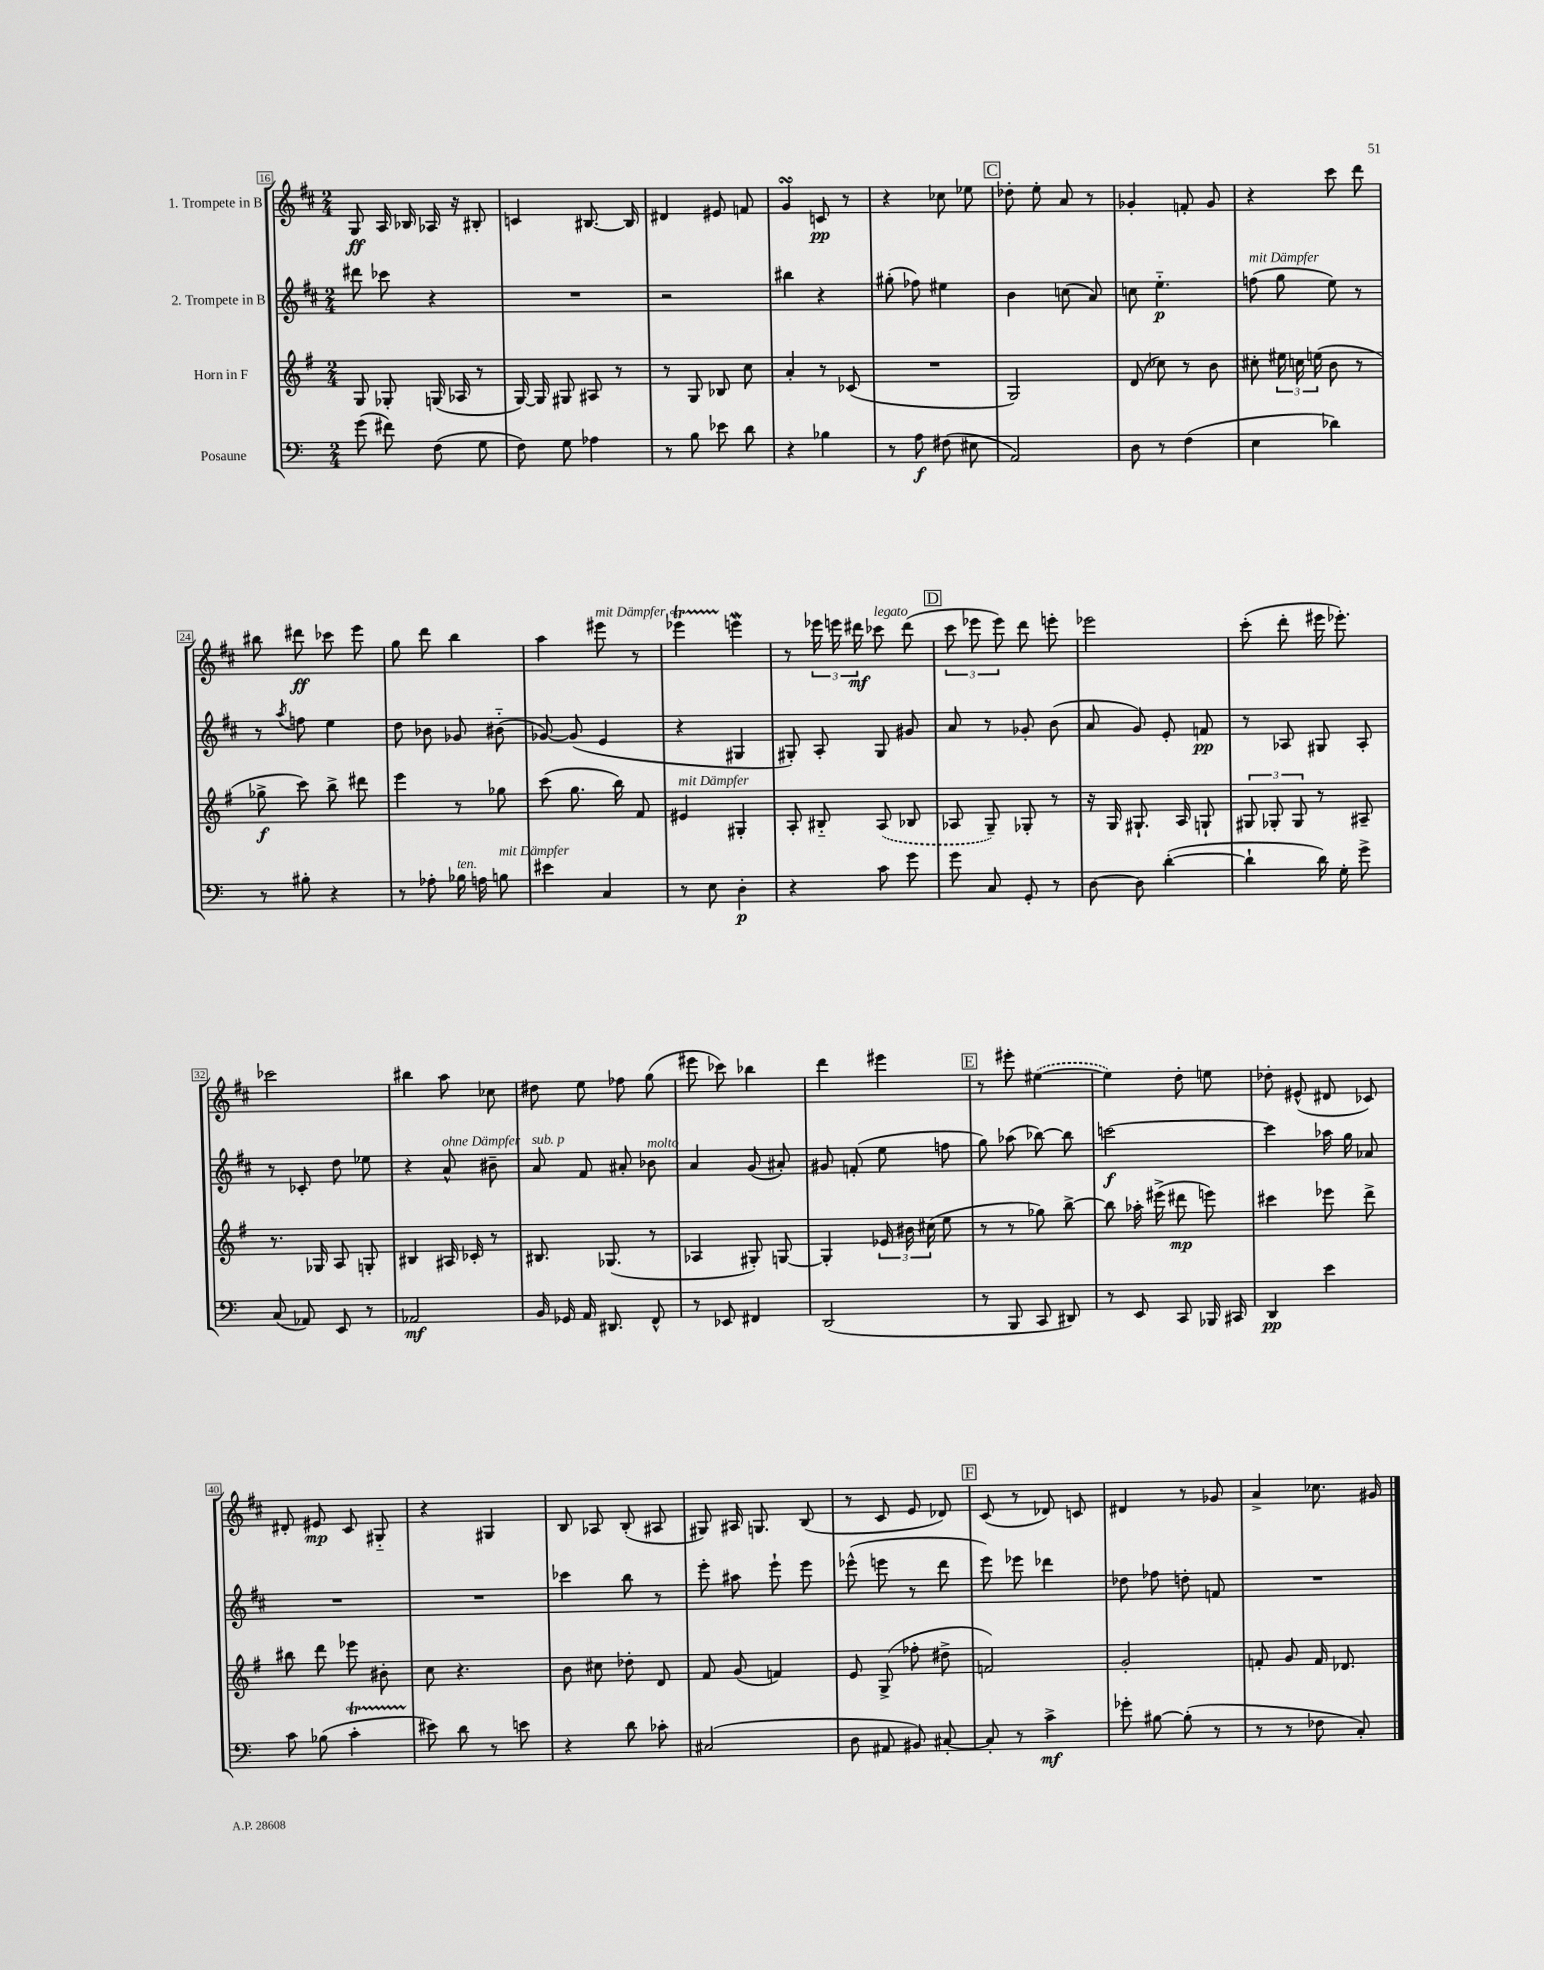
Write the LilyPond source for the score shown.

<<
\new StaffGroup <<
\new Staff = "s0" \with { instrumentName = "1. Trompete in B" } {
    \clef treble \key d \major \numericTimeSignature \time 2/4
    \autoBeamOff g8\ff a16 bes16 aes16 r16 bis8-. |
    c'4 bis8.~ bis16 |
    dis'4 eis'8 f'8 |
    g'4\turn c'8\pp r8 |
    r4 ces''8 ees''8 |
    \mark \markup { \box "C" } des''8-. e''8-. a'8 r8 |
    ges'4-. f'8-. ges'8 |
    r4 cis'''8 d'''8 |
    bis''8 dis'''8\ff ces'''8 e'''8 |
    g''8 d'''8 b''4 |
    a''4 eis'''8^\markup { \italic "mit Dämpfer" } r8 |
    ees'''4\startTrillSpan e'''4\mordent\stopTrillSpan |
    r8 \tuplet 3/2 { ees'''16 e'''16 dis'''16\mf } ces'''8^\markup { \italic "legato" } dis'''8( |
    \mark \markup { \box "D" } \tuplet 3/2 { cis'''8 ees'''8 ees'''8) } d'''8 e'''8-. |
    ees'''2 |
    cis'''8-.( d'''8-. eis'''16 ees'''8.-.) |
    ces'''2 |
    bis''4 a''8 ces''8 |
    dis''8 e''8 fes''8 g''8( |
    eis'''8 ces'''8) bes''4 |
    d'''4 eis'''4 |
    \mark \markup { \box "E" } r8 eis'''8-. \once \slurDashed eis''4~( |
    eis''4) d''8-. e''8 |
    des''8-. eis'8-^( dis'8 ces'8) |
    dis'8-. eis'8\mp cis'8 gis8-_ |
    r4 gis4 |
    b8 aes8 b8-.( ais8 |
    gis8) ais16 g8. b8( |
    r8 cis'8 e'8 des'8) |
    \mark \markup { \box "F" } cis'8( r8 des'8) c'8 |
    dis'4 r8 ges'8 |
    a'4-> ces''8. gis'16 \bar "|." |
}
\new Staff = "s1" \with { instrumentName = "2. Trompete in B" } {
    \clef treble \key d \major \numericTimeSignature \time 2/4
    \autoBeamOff dis'''8 ces'''8 r4 |
    R2 |
    r2 |
    bis''4 r4 |
    gis''8-.( fes''8) eis''4 |
    \mark \markup { \box "C" } b'4 c''8( a'8) |
    c''8 e''4.-_\p |
    f''8^\markup { \italic "mit Dämpfer" }( g''8 e''8) r8 |
    r8 \acciaccatura { a''8 } f''8 e''4 |
    d''8 bes'8 ges'8 bis'8-_( |
    ges'8~) ges'8( e'4 |
    r4 gis4 |
    gis8-.) a8-. gis8 gis'8 |
    \mark \markup { \box "D" } a'8 r8 ges'8-. b'8( |
    a'8 g'8) e'8-. f'8\pp |
    r8 aes8 gis8 aes8-. |
    r8 ces'8-. d''8 ees''8 |
    r4 a'8-^^\markup { \italic "ohne Dämpfer" } bis'8-- |
    a'8^\markup { \italic "sub. p" } fis'8 ais'8-. bes'8^\markup { \italic "molto" } |
    a'4 g'8( ais'8-.) |
    gis'8 f'8-.( e''8 f''8 |
    \mark \markup { \box "E" } g''8) aes''8( bes''8~) bes''8 |
    c'''2~\f |
    c'''4 aes''16 g''16 aes'8 |
    R2 |
    R2 |
    ces'''4 b''8 r8 |
    e'''8-. ais''8 e'''8-! e'''8 |
    ees'''8-^( e'''8 r8 d'''8 |
    \mark \markup { \box "F" } e'''8) ees'''8 des'''4 |
    des''8 fes''8 d''8-. f'8 |
    R2 \bar "|." |
}
\new Staff = "s2" \with { instrumentName = "Horn in F" } {
    \clef treble \key g \major \numericTimeSignature \time 2/4
    \autoBeamOff g8 ges8-. g16( aes16 r8 |
    g16~) g16 gis8 ais8 r8 |
    r8 g8 bes8 c''8 |
    a'4-. r8 ces'8( |
    R2 |
    \mark \markup { \box "C" } g2) |
    d'8( ces''8) r8 b'8 |
    cis''8-. \tuplet 3/2 { eis''16 c''16 e''16( } b'8 r8 |
    ges''8->\f c'''8) b''8-> dis'''8 |
    e'''4 r8 ges''8 |
    c'''8( g''8. b''16) fis'8 |
    eis'4^\markup { \italic "mit Dämpfer" } gis4-. |
    a8-. bis8-_ \once \slurDashed a8( bes8 |
    \mark \markup { \box "D" } aes8 g8--) ges8-. r8 |
    r16 g16 gis8.-! a16 g8-! |
    \tuplet 3/2 { gis8 ges8-. ges8 } r8 ais8-- |
    r8. ges16 a8 g8-. |
    bis4 ais16 ces'16-. r8 |
    bis8. ges8.( r8 |
    aes4 gis8-.) g8~ |
    g4-. \tuplet 3/2 { ees'16 bis'16 cis''16( } e''8 |
    \mark \markup { \box "E" } r8 r8 ges''8) b''8~-> |
    b''8 aes''16-. eis'''16->( dis'''8\mp e'''8) |
    cis'''4 ees'''8 d'''8-> |
    bis''8 d'''8 ees'''8 bis'8-. |
    c''8 r4. |
    b'8 cis''8 des''8-. d'8 |
    fis'8 g'8( f'4) |
    e'8 g8->( fes''8-. dis''8-> |
    \mark \markup { \box "F" } f'2) |
    g'2-. |
    f'8-. g'8 f'16 des'8. \bar "|." |
}
\new Staff = "s3" \with { instrumentName = "Posaune" } {
    \clef bass \key c \major \numericTimeSignature \time 2/4
    \autoBeamOff g'8( fis'8) f8( g8 |
    f8) g8 aes4 |
    r8 b8 ees'8 d'8 |
    r4 bes4 |
    r8 a8\f fis8( eis8 |
    \mark \markup { \box "C" } a,2) |
    d8 r8 f4( |
    e4 des'4) |
    r8 bis8-. r4 |
    r8 aes8-. bes16^\markup { \italic "ten." } a16 b8^\markup { \italic "mit Dämpfer" } |
    eis'4 c4 |
    r8 e8 d4-.\p |
    r4 c'8 g'8 |
    \mark \markup { \box "D" } g'8 c8 g,8-. r8 |
    d8~ d8 d'4~-.( |
    d'4-! d'16) g16-. g'8-> |
    c8( aes,8) e,8 r8 |
    aes,2\mf |
    b,16 ges,16 a,16 dis,8. f,8-^ |
    r8 ees,8 fis,4 |
    d,2( |
    \mark \markup { \box "E" } r8 b,,8 c,8 dis,8) |
    r8 e,8 c,8 bes,,16 cis,16 |
    d,4\pp e'4 |
    c'8 bes8( c'4-.\startTrillSpan |
    eis'8\stopTrillSpan) d'8 r8 e'8 |
    r4 d'8 ces'8-. |
    cis2( |
    d8 ais,8 bis,8) cis8~-. |
    \mark \markup { \box "F" } cis8-. r8 c'4->\mf |
    ges'8-. bis8~ bis8-.( r8 |
    r8 r8 fes8 c8-.) \bar "|." |
}
>>
>>
\layout { \context { \Score currentBarNumber = #16 \override BarNumber.stencil = #(make-stencil-boxer 0.1 0.3 ly:text-interface::print) } }
